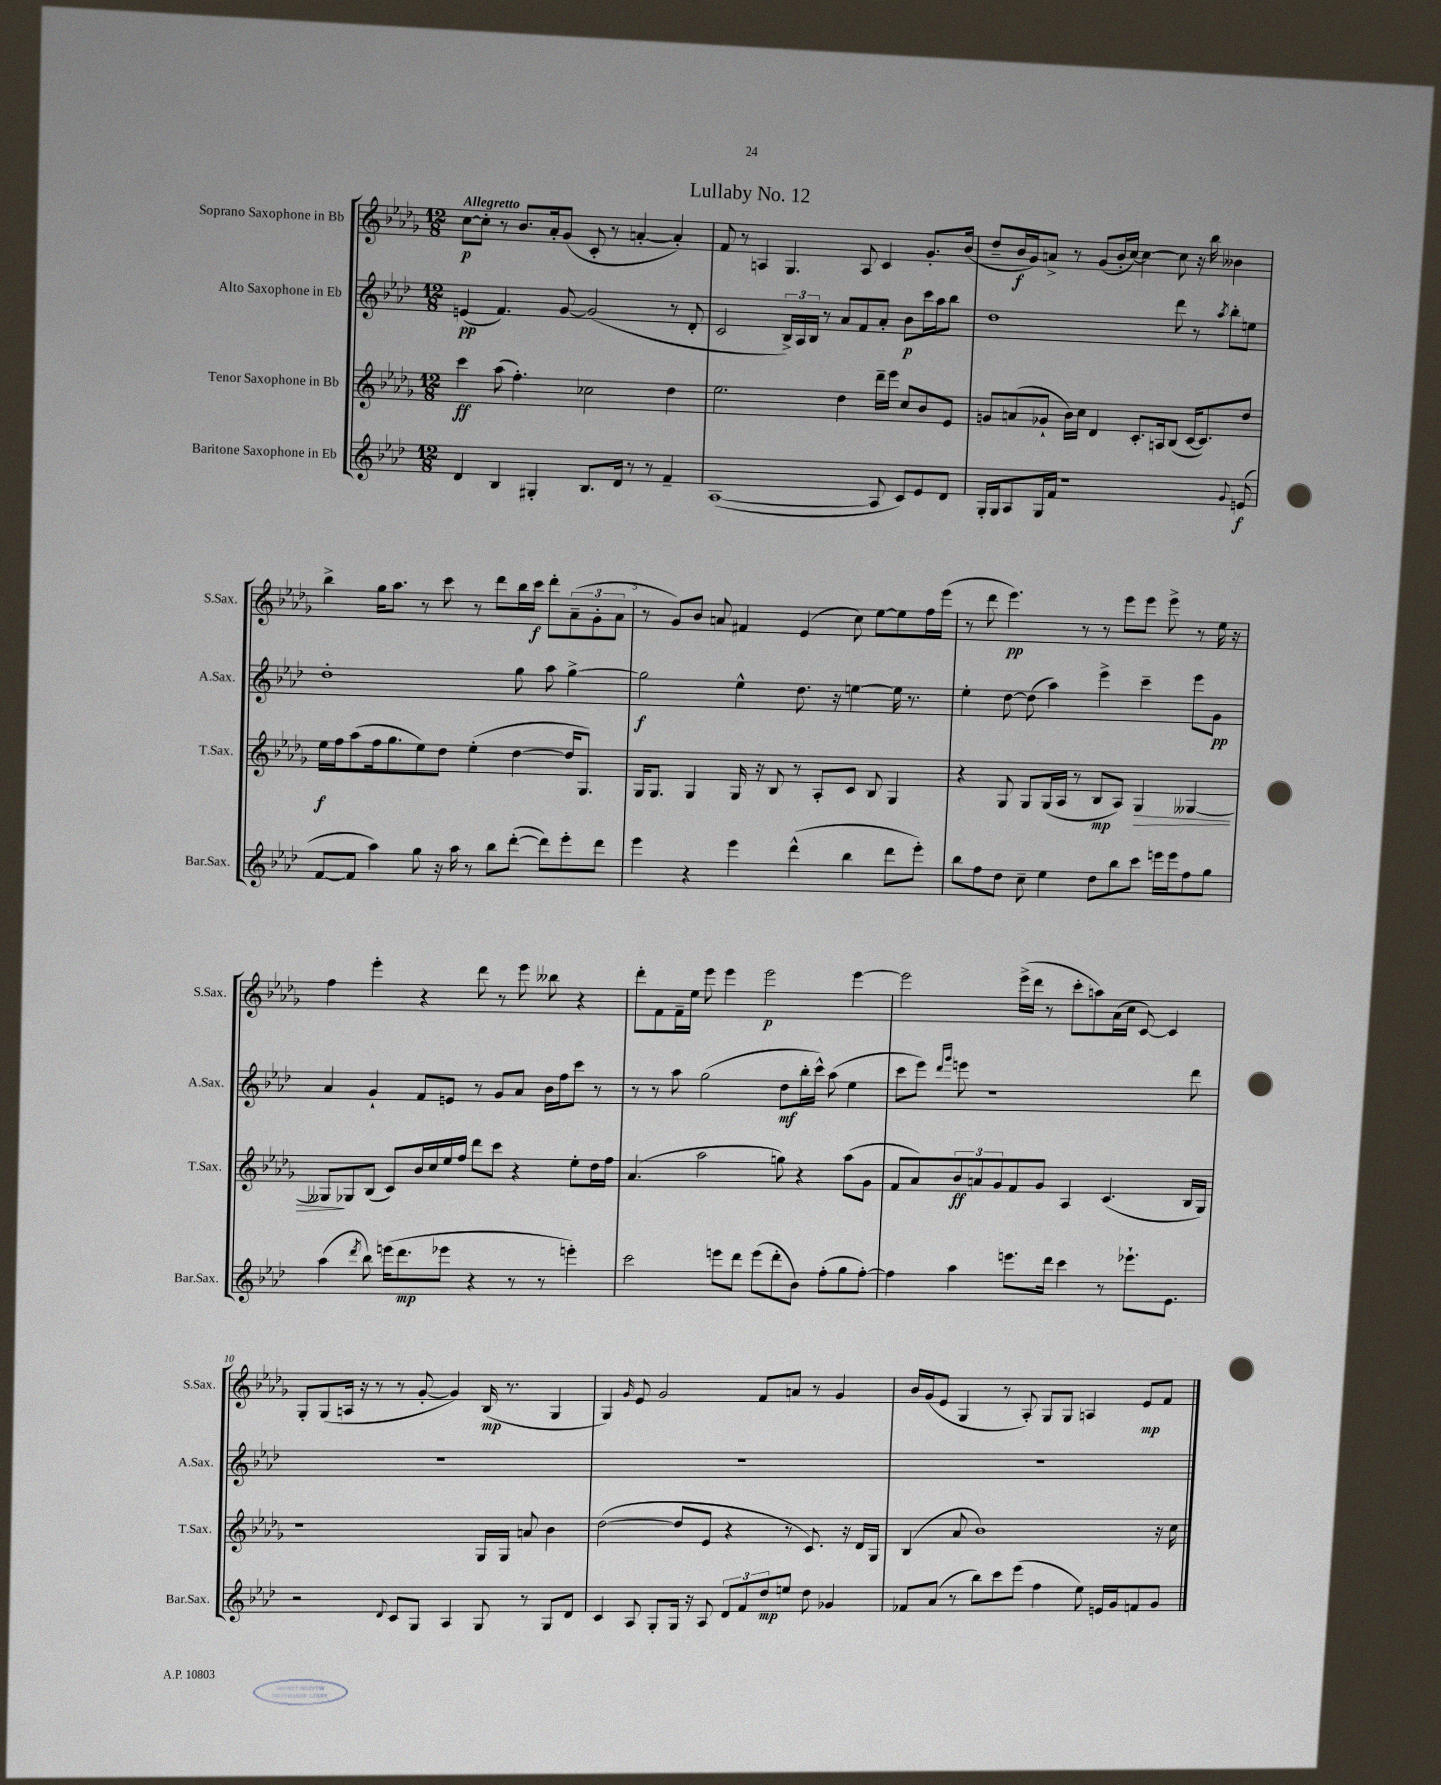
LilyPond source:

\header { title = "Lullaby No. 12" }
<<
\new StaffGroup <<
\new Staff = "s0" \with { instrumentName = "Soprano Saxophone in Bb" shortInstrumentName = "S.Sax." } {
    \clef treble \key des \major \numericTimeSignature \time 12/8 \tempo "Allegretto"
    c''8~\p c''8-. r8 bes'8. aes'16-. ges'8( c'8-. r8 a'4~-. a'4-.) |
    f'8 r8 a4 ges4. a8 c'4 ges'8.-. bes'16( |
    des''8-- bes'16\f ges'16) a'8-> r8 ges'8( bes'16-. c''16~) c''4~ c''8 r16 bes''16 beses'4 |
    bes''4-> ges''16 aes''8. r8 c'''8 r8 des'''8 bes''16 c'''16\f des'''8-. \tuplet 3/2 { aes'8--( ges'8-. aes'8 } |
    r8 ges'8) bes'8 a'8 fis'4 ees'4( c''8) ees''8~ ees''8 f''16 ees'''16( |
    r8 des'''8 ees'''4.\pp) r8 r8 ees'''8 ees'''8 ees'''8-> r8 ees''16 r16 |
    f''4 ees'''4-. r4 des'''8 r8 ees'''8 beses''8 r4 |
    des'''8-. f'8 f'16-- ees''16 ees'''8 ees'''4 ees'''2\p ees'''4~ |
    ees'''2 ees'''16->( des'''16 r8 c'''8-. a''8) aes'16( c''16 c'8~) c'4 |
    ges8-. ges8( a16 r16 r8 r8 ges'8~-. ges'4) bes16\mp( r8. ges4 |
    ges4) \grace { ges'16 } ees'8 ges'2 f'8 a'8 r8 ges'4 |
    bes'16 ges'16( ees'8 ges4 r8 aes8-.) ges8 ges8 a4 ees'8\mp f'8 \bar "|." |
}
\new Staff = "s1" \with { instrumentName = "Alto Saxophone in Eb" shortInstrumentName = "A.Sax." } {
    \clef treble \key aes \major \numericTimeSignature \time 12/8
    e'4\pp( f'4.) g'8~ g'2( r8 des'8-. |
    c'2 \tuplet 3/2 { bes16->) aes16 bes16 } r8 aes'8 f'8 aes'8-. bes'8\p c'''16 aes''16 bes''8 |
    des''1 des'''8 r8 \acciaccatura { aes''8 } bes''8-. e''8 |
    des''1-. g''8 aes''8 g''4~-> |
    g''2\f ees''4-^ des''8. r16 e''4~ e''16 r8. |
    ees''4-. des''8~ des''8( aes''4) ees'''4-> c'''4-- ees'''8 g'8\pp |
    aes'4 g'4-! f'8 e'8 r8 g'8 aes'8 bes'16 f''16 c'''8 r8 |
    r8 r8 aes''8 g''2( des''8\mf bes''16-. c'''16-^) aes''8( ees''4 |
    c'''8 ees'''8) \grace { des'''16 g'''16 } e'''8 r1 des'''8 |
    R1. |
    R1. |
    R1. \bar "|." |
}
\new Staff = "s2" \with { instrumentName = "Tenor Saxophone in Bb" shortInstrumentName = "T.Sax." } {
    \clef treble \key des \major \numericTimeSignature \time 12/8
    c'''4\ff aes''8( f''4.-.) ces''2 des''4 |
    ees''2. des''4 des'''16-- ees'''16 c''8 bes'8 ees'8 |
    g'8 a'8( ges'8-! bes'16) c''16 des'4 c'8.-. a16 bes8( c'16~ c'8.) des''8 |
    ees''16\f f''16 aes''8( f''16 ges''8. ees''8) des''8 ees''4-.( des''4~ des''16 ges8.) |
    ges16 ges8. ges4 ges16 r16 bes8 r8 aes8-. c'8 bes8 ges4 |
    r4 ges8 ges8 ges16( aes16 r8 bes8\mp aes8) ges4\> geses4~ |
    geses8\! ges8 bes8( c'8) bes'16 c''16 ees''16 f''16 des'''8 c'''8 r4 ees''8-. des''16 f''16 |
    aes'4.( aes''2 g''8) r4 aes''8( ges'8 |
    f'8 aes'8) \tuplet 3/2 { bes'8\ff a'8 ges'8 } f'8 ges'8 aes4 c'4.( bes16 ges16) |
    r1 ges16 ges16 a'8 bes'4 |
    des''2~( des''8 ees'8 r4 r8 c'8.) r16 des'16 ges16 |
    bes4( aes'8 bes'1) r16 c''16 \bar "|." |
}
\new Staff = "s3" \with { instrumentName = "Baritone Saxophone in Eb" shortInstrumentName = "Bar.Sax." } {
    \clef treble \key aes \major \numericTimeSignature \time 12/8
    des'4 bes4 gis4-. bes8. des'16 r8 r8 f'4-- |
    aes1~( aes8 c'8) ees'8 des'8 |
    g16-. g16 aes8 g16 f'16 r1 \appoggiatura { g'8 } e'8\f( |
    f'8~ f'8 aes''4) g''8 r16 aes''16 r8 bes''8 des'''8~-.( des'''8) ees'''8-. des'''8 |
    ees'''4 r4 ees'''4 des'''4-^( bes''4 des'''8 ees'''8-.) |
    bes''8 f''8 des''8 c''8-- ees''4 des''8 bes''8 c'''8 e'''16 e'''16 f''8 g''8 |
    aes''4( \acciaccatura { des'''8 } bes''8) e'''16( des'''8.\mp ees'''8 r4 r8 r8 e'''4-.) |
    c'''2 e'''8 des'''8 e'''8( des'''8-. bes'8) f''8-.( g''8 f''8~-.) |
    f''4 aes''4 e'''8. des'''16 c'''4 r8 ees'''8.-! ees'8. |
    r2 \appoggiatura { des'8 } c'8 g8 aes4 g8 r8 g8 des'8 |
    c'4 aes8 g8-. g16 r16 aes8 \tuplet 3/2 { des'8 f'8 des''8\mp } e''8 des''8 ges'4 |
    fes'8 aes'8( r8 bes''8) c'''8 ees'''8( f''4 ees''8) e'16 g'16 f'8 g'8 \bar "|." |
}
>>
>>
\layout { \context { \Score \override BarNumber.break-visibility = ##(#f #t #t) barNumberVisibility = #(every-nth-bar-number-visible 5) } }
